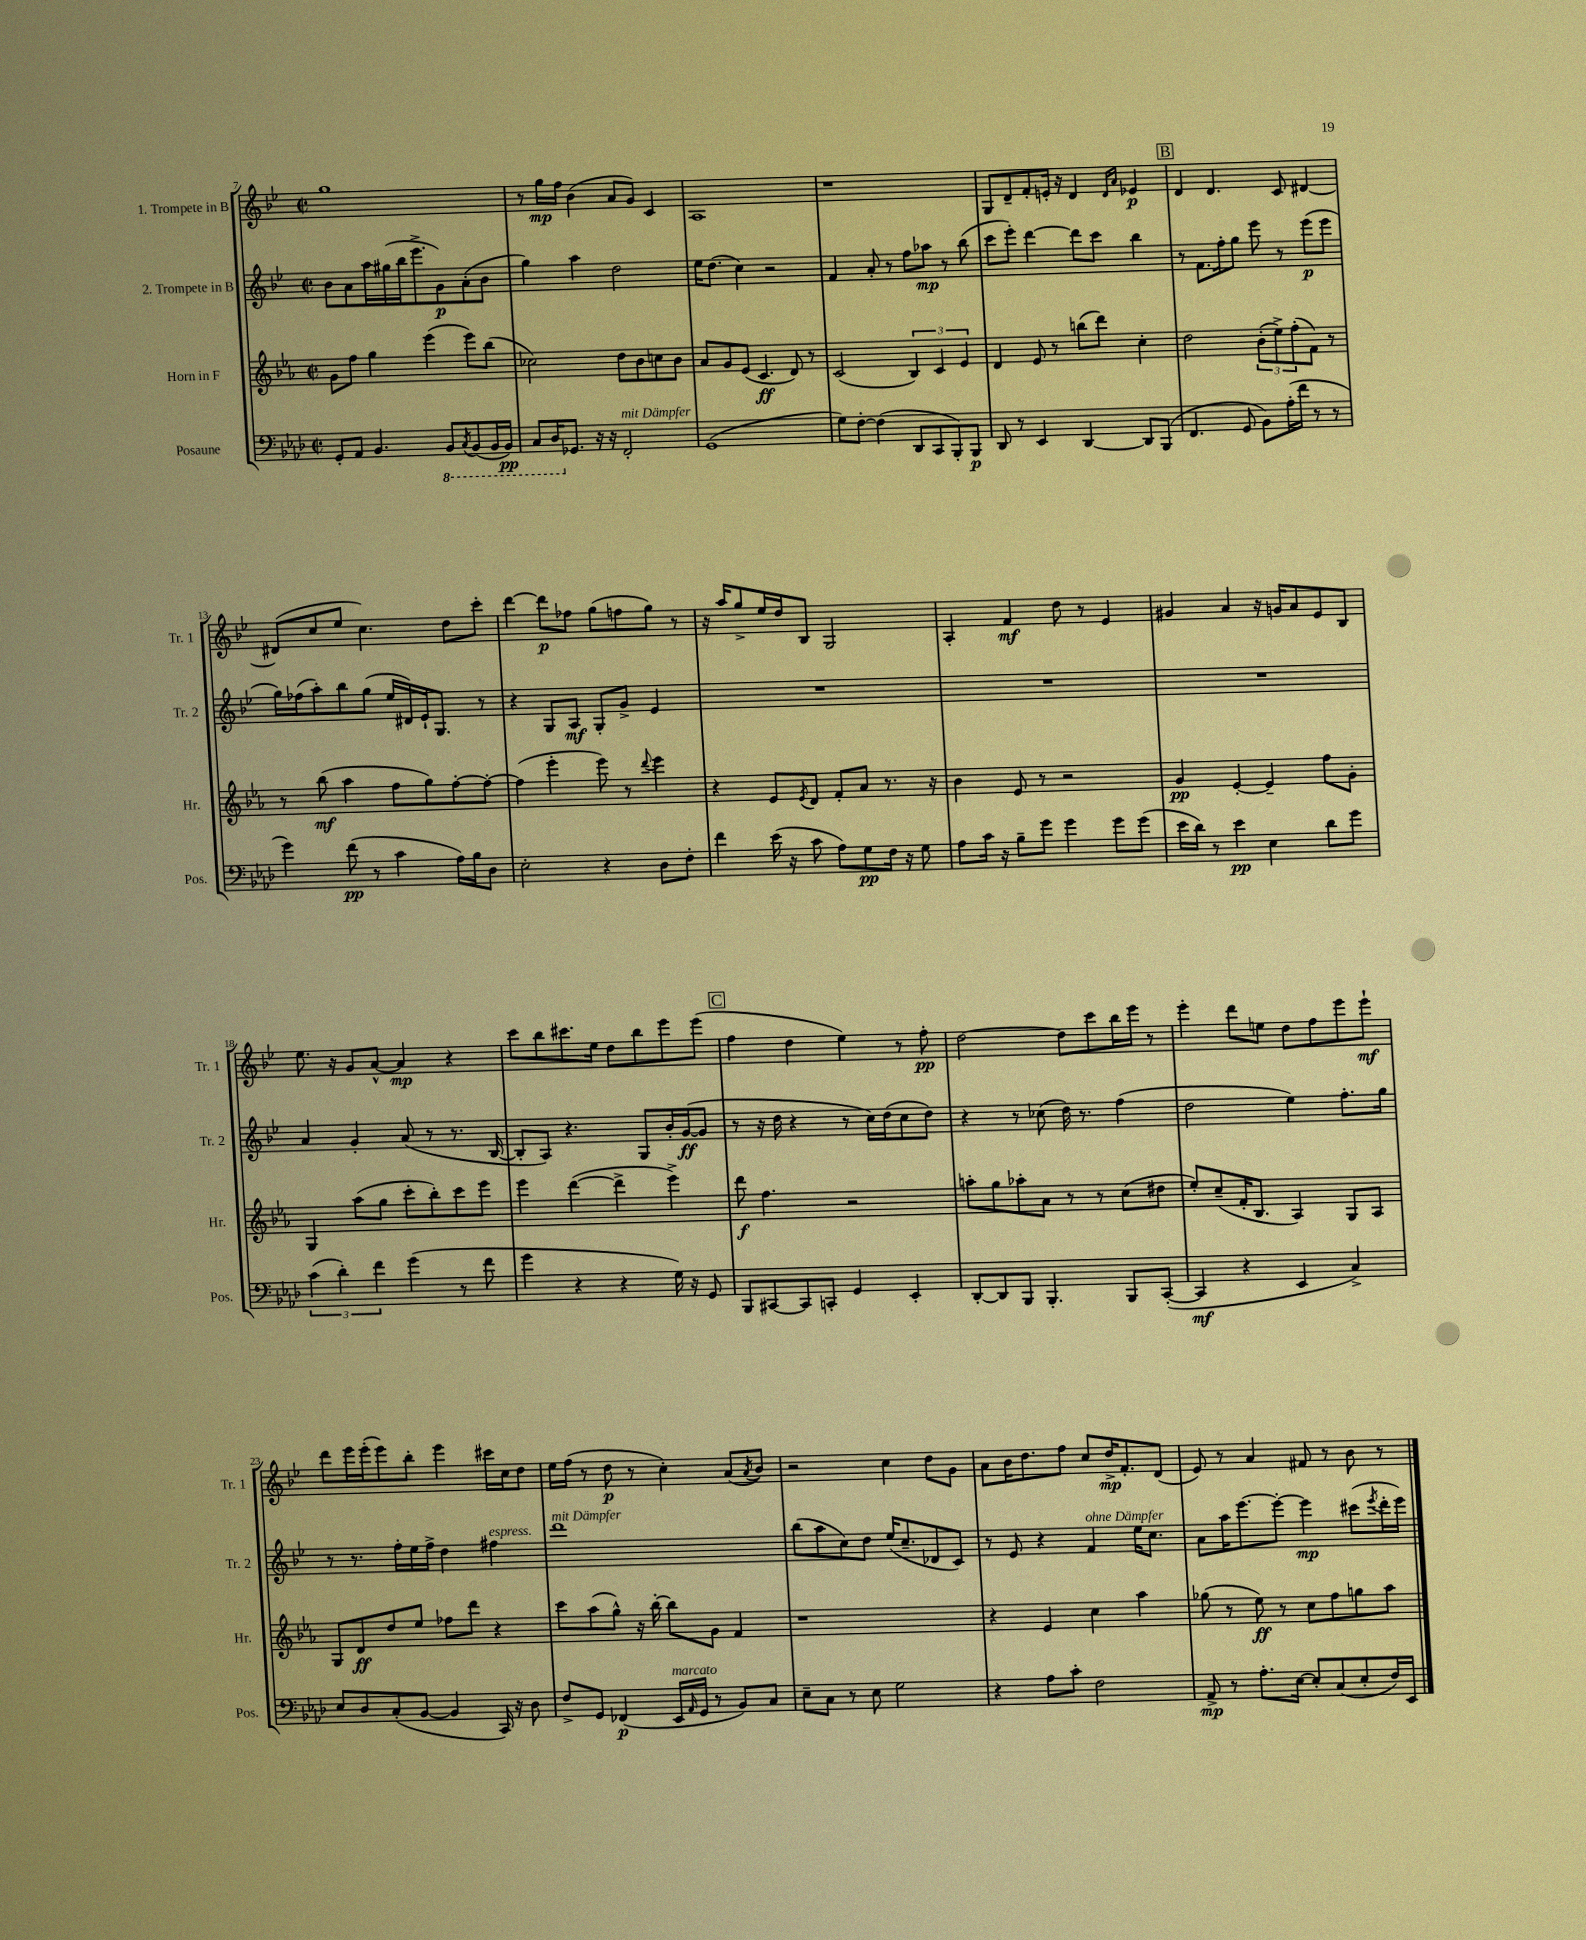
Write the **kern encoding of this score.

**kern	**kern	**kern	**kern
*staff4	*staff3	*staff2	*staff1
*clefF4	*clefG2	*clefG2	*clefG2
*k[b-e-a-d-]	*k[b-e-a-]	*k[b-e-]	*k[b-e-]
*M2/2	*M2/2	*M2/2	*M2/2
*met(c|)	*met(c|)	*met(c|)	*met(c|)
8GG'	8g	8b-	1gg
8AA-	8ff	8a	.
4.BB-	4gg	16aa	.
.	.	(16gg#	.
.	.	16bb-	.
.	.	8.eee-^	.
.	(4eee-	.	.
8BBB-	.	8g)	.
8qCC	.	.	.
(8BBB-	8eee-)	(8a'	.
16BBB-	(8bb-	8b-	.
16BBB-)	.	.	.
=	=	=	=
8CC	2cc-)	4gg)	8r
16DD-	.	.	16gg
8.GG-	.	.	16ff
.	.	4aa	(4b-
16r	.	.	.
16r	.	.	.
2FF'	8dd	2dd	8a
.	8b-	.	8g)
.	8cc	.	4c
.	8b-	.	.
=	=	=	=
(1GG	8a-	16ee-	1A
.	.	(8.dd	.
.	8g	.	.
.	(8e-	4cc)	.
.	4.c	.	.
.	.	2r	.
.	8d)	.	.
.	8r	.	.
=	=	=	=
8G)	(2c	4f	1r
[8F'	.	.	.
(4F]	.	8a'	.
.	.	8r	.
8DD-	6B-)	8ff	.
8CC	.	8aa-	.
.	6c	.	.
8BBB-')	.	8r	.
.	6e-	.	.
8BBB-	.	(8bb-	.
=	=	=	=
8DD-	4d	8ccc	8G
8r	.	8eee-')	8d~
4EE-	8e-	[4ddd	8f'
.	8r	.	16e'
.	.	.	16r
[4DD-	(8bb	8ddd]	4d
.	8ddd)	8ccc	.
.	.	.	16qqd
.	.	.	16qqa
8DD-]	4cc'	4bb-	4e-
(8BBB-	.	.	.
=	=	=	=
4.FF	2dd	8r	4d
.	.	8.f	.
.	.	.	4.d
.	.	16ff'	.
8GG	.	8gg	.
8BB-)	(12b-'	8eee-	.
.	12ee-^)	.	.
(16A-'	.	8r	8c
.	(12ff'	.	.
16f	.	.	.
8r	8f)	(8eee-	[4d#
8r	8r	8eee-	.
=	=	=	=
4g)	8r	16gg)	(8d#]
.	.	(16ff-	.
.	(8bb-	8aa')	8cc
(8f	4aa-	8bb-	8ee-
8r	.	(8gg	4.cc)
4c	8ff	16ee-	.
.	.	16d#)	.
.	8gg)	16e-`	.
.	.	8.G	.
16A-)	[8ff'	.	8dd
16B-	.	.	.
8D-	8ff'_	8r	8ccc'
=	=	=	=
2E-'	(4ff]	4r	[4ddd
.	4eee-'	8G	8ddd]
.	.	8A	8ff-
4r	8eee-)	8G'	(8gg
.	8r	8g^	8ff
.	8qqddd	.	.
8D-	4eee-	4e-	8gg)
8F'	.	.	8r
=	=	=	=
4f	4r	1r	16r
.	.	.	16aa
.	.	.	8gg^
(16e-	8e-	.	16ee-
16r	.	.	16dd
.	8qe-	.	.
8c	8d	.	8B-
8A-)	8f'	.	2G
8G	8a-	.	.
16F	8.r	.	.
16r	.	.	.
8G	.	.	.
.	16r	.	.
=	=	=	=
8A-	4b-	1r	4A'
16c	.	.	.
16r	.	.	.
8B-~	8e-	.	4f
8g	8r	.	.
4g	2r	.	8dd
.	.	.	8r
8g	.	.	4e-
(8g	.	.	.
=	=	=	=
16e-	4g	1r	4g#
16d-)	.	.	.
8r	.	.	.
4e-	[4e-'	.	4a
4E-	4e-~]	.	16r
.	.	.	16g
.	.	.	8a
8d-	8ff	.	8e-
8g	8g'	.	8B-
=	=	=	=
(6c	4G	4a	8.ee-
6d-')	.	.	.
.	.	.	16r
.	(8aa-	4g'	8g
6f	.	.	.
.	8gg	.	[8a^^
(4g	8ccc'	(8a	4a]
.	8bb-')	8r	.
8r	8ccc	8.r	4r
8f	8eee-	.	.
.	.	[16B-	.
=	=	=	=
4g	4eee-	8B-']	8ccc
.	.	8A)	8bb-
4r	([4ddd	4.r	8.ccc#
.	.	.	16ee-
4r	4ddd^]	.	8dd
.	.	8G	8bb-
16G)	4eee-^)	16b-'	8eee-
16r	.	([16g	.
8GG	.	8g]	(8eee-
=	=	=	=
8BBB-	8ddd	8r	4ff
[8CC#	4.ff	16r	.
.	.	16dd	.
8CC#]	.	4r	4dd
8CC'	.	.	.
4GG	2r	8r	4ee-)
.	.	16cc)	.
.	.	(16dd	.
4EE-'	.	8cc	8r
.	.	8dd)	8ff'
=	=	=	=
[8DD-'	8aa'	4r	[2dd
8DD-]	8gg	.	.
8BBB-	8aa-'	8r	.
4.BBB-'	8a-	(8cc-	.
.	8r	16dd)	8dd]
.	.	8.r	.
.	8r	.	8ccc
8BBB-	(8cc	(4ff	16bb-
.	.	.	16eee-
([8CC'	8dd#	.	8r
=	=	=	=
4CC]	8ee-')	2dd	4eee-'
.	(8cc~	.	.
4r	16f'	.	8ddd
.	8.B-	.	.
.	.	.	8ee
4EE-	4A-)	4ee-)	8dd
.	.	.	8ff
4C^)	8G	8.ff'	8eee-
.	8A-	.	8eee-`
.	.	16gg	.
=	=	=	=
8E-	8G	8r	8ddd
8D-	8d	8.r	16eee-
.	.	.	(16eee-'
(8C'	8dd	.	8eee-)
.	.	16ff'	.
[8BB-	8ee-	16ee-	8bb-'
.	.	16ff^	.
4BB-]	8ff-	4dd	4eee-
.	8ddd	.	.
16CC)	4r	4ff#	16ccc#
16r	.	.	16cc
8D-	.	.	8dd
=	=	=	=
8F^	8ccc	1ddd	16ee-
.	.	.	(16ff
8GG	(8aa-	.	8r
(4FF-	8gg^^)	.	8dd
.	16r	.	8r
.	[16bb-'	.	.
16EE-	8bb-]	.	4cc')
16qqAA-	.	.	.
16GG	.	.	.
8r	8g	.	.
8BB-)	4f	.	(8a
.	.	.	8qa
8C	.	.	8b-)
=	=	=	=
8E-~	1r	(8bb-	2r
8C	.	8aa	.
8r	.	8cc)	.
8E-	.	8dd	.
2G	.	(16ee-	4cc
.	.	8.cc~	.
.	.	8d-	8dd
.	.	8c)	8g
=	=	=	=
4r	4r	8r	8a
.	.	8e-	16b-
.	.	.	8.dd
8A-	4e-	4r	.
8c'	.	.	8ff
2F	4cc	4f	8cc
.	.	.	16dd^
.	.	.	8.f'
.	4aa-	16ee-	.
.	.	8.cc	.
.	.	.	(8d
=	=	=	=
8AA-^	(8gg-	8a	8e-)
8r	8r	16aa	8r
.	.	[8.eee-	.
8.A-'	8ee-)	.	4a
.	8r	8eee-'_	.
[16E-	.	.	.
8E-']	8cc	4eee-]	8f#
(8C	8ff	.	8r
8E-'	8gg	(8ccc#	8b-
.	.	8qeee-	.
16F)	8aa-	16ddd'	8r
16EE-	.	16eee-)	.
==	==	==	==
*-	*-	*-	*-
